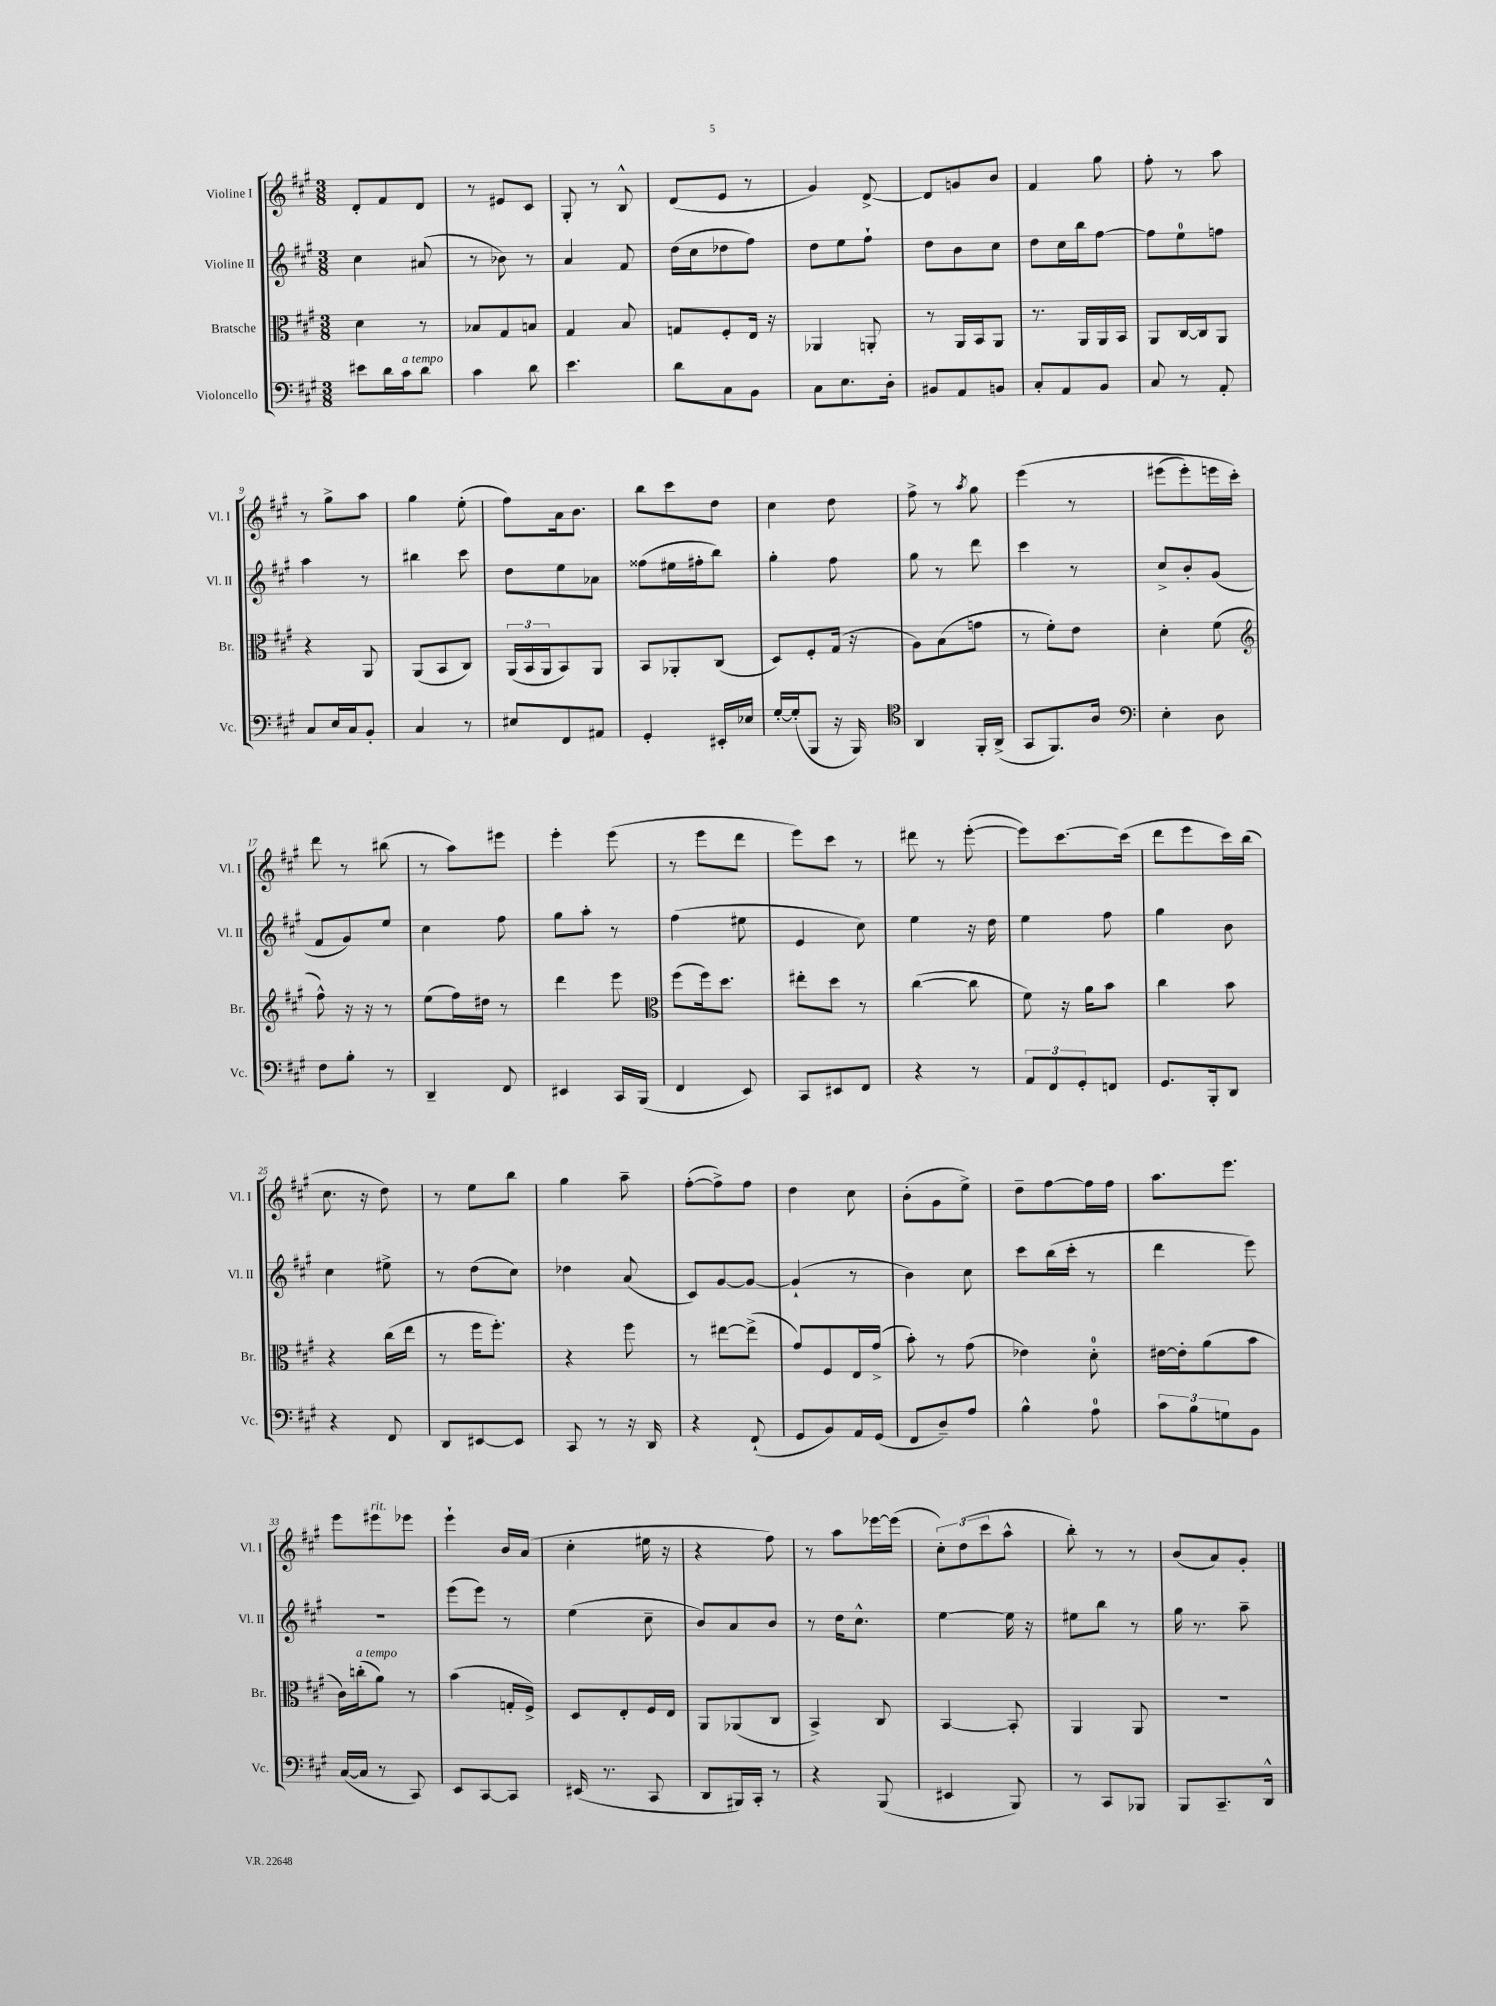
<<
\new StaffGroup <<
\new Staff = "s0" \with { instrumentName = "Violine I" shortInstrumentName = "Vl. I" } {
    \clef treble \key a \major \numericTimeSignature \time 3/8
    d'8-. fis'8 d'8 |
    r8 eis'8 cis'8 |
    gis8-. r8 b8-^ |
    d'8( e'8 r8 |
    gis'4) d'8~-> |
    d'8 g'8 b'8 |
    fis'4 gis''8 |
    fis''8-. r8 a''8 |
    r8 gis''8-> a''8 |
    gis''4 e''8-.( |
    fis''8) a'16 b'8. |
    b''8 cis'''8 d''8 |
    cis''4 d''8 |
    fis''8-> r8 \acciaccatura { a''8 } gis''8 |
    e'''4\( r8 |
    eis'''8( eis'''8-.) e'''16 cis'''16-.\) |
    d'''8 r8 bis''8( |
    r8 a''8) eis'''8 |
    e'''4-. e'''8( |
    r8 e'''8 d'''8 |
    e'''8) cis'''8 r8 |
    dis'''8 r8 e'''8~-.( |
    e'''8) cis'''8.~ cis'''16( |
    d'''8 e'''8 cis'''16) b''16( |
    cis''8. r16 d''8) |
    r8 e''8 b''8 |
    gis''4 a''8-- |
    fis''8~-.( fis''8->) fis''8 |
    d''4 cis''8 |
    b'8-.( gis'8 e''8->) |
    d''8-- fis''8~ fis''16 fis''16 |
    a''8. e'''8. |
    e'''8 eis'''8^\markup { \italic "rit." } ees'''8 |
    e'''4-! b'16 a'16( |
    cis''4-. eis''16 r16 |
    r4 fis''8) |
    r8 a''8 ees'''16~ ees'''16( |
    \tuplet 3/2 { cis''8-.) d''8( cis'''8 } a''8-^ |
    b''8-.) r8 r8 |
    b'8( a'8) gis'8-. \bar "|." |
}
\new Staff = "s1" \with { instrumentName = "Violine II" shortInstrumentName = "Vl. II" } {
    \clef treble \key a \major \numericTimeSignature \time 3/8
    cis''4 ais'8( |
    r8 bes'8) r8 |
    a'4 fis'8 |
    d''16( cis''16 des''8 fis''8) |
    d''8 e''8 fis''8-! |
    d''8 b'8 cis''8 |
    d''8 cis''16 b''16 fis''8~ |
    fis''8 e''8-0 f''8 |
    a''4 r8 |
    bis''4 cis'''8 |
    d''8 e''8 aes'8 |
    fisis''8( eis''16 fis''16-. b''8) |
    gis''4-. fis''8 |
    gis''8 r8 d'''8 |
    cis'''4 r8 |
    cis''8-> b'8-. gis'8( |
    fis'8 gis'8) e''8 |
    cis''4 fis''8 |
    gis''8 a''8-. r8 |
    fis''4( eis''8 |
    e'4 cis''8) |
    e''4 r16 d''16 |
    e''4 fis''8 |
    gis''4 b'8 |
    cis''4 eis''8-> |
    r8 d''8( cis''8) |
    des''4 a'8( |
    cis'8) gis'8~ gis'8~ |
    gis'4-!( r8 |
    b'4) cis''8 |
    cis'''8 b''16( cis'''16-. r8 |
    d'''4 e'''8) |
    R4. |
    e'''8( e'''8) r8 |
    e''4( cis''8-- |
    b'8) a'8 b'8 |
    r8 d''16 cis''8.-^ |
    e''4~ e''16 r16 |
    eis''8 b''8 r8 |
    gis''16 r8. a''8-- \bar "|." |
}
\new Staff = "s2" \with { instrumentName = "Bratsche" shortInstrumentName = "Br." } {
    \clef alto \key a \major \numericTimeSignature \time 3/8
    d'4 r8 |
    bes8 gis8 b8 |
    gis4 b8 |
    g8 fis8-. e16 r16 |
    aes,4 a,8-. |
    r8 a,16 b,16 a,8 |
    r8. a,16 a,16 b,16 |
    a,8 cis16~ cis16 a,8 |
    r4 a,8 |
    a,8( b,8 cis8) |
    \tuplet 3/2 { a,16( b,16 a,16 } b,8) a,8 |
    b,8 aes,8-. cis8( |
    d8) fis8-. gis16( r16 |
    a8) b8( g'8 |
    r8 fis'8-.) e'8 |
    d'4-. fis'8( |
    \clef treble fis''8-^) r16 r16 r8 |
    e''8( fis''16) dis''16 r8 |
    d'''4 e'''8 |
    \clef alto fis''8( fis''16) d''8. |
    eis''8-. d''8 r8 |
    cis''4~( cis''8 |
    fis'8) r16 a'16 b'8 |
    cis''4 b'8 |
    r4 cis''16( e''16 |
    r8 fis''16 fis''8.-.) |
    r4 fis''8 |
    r8 eis''8~ eis''8->( |
    gis'8) fis8 e16 gis'16->( |
    b'8-.) r8 gis'8( |
    ees'4) d'8-0-. |
    eis'16~ eis'16-. a'8( b'8 |
    cis'16) c''16-.^\markup { \italic "a tempo" }( a'8) r8 |
    b'4( g16-. fis16->) |
    d8 e8-. fis16 e16 |
    a,8 aes,8( cis8 |
    b,4->) cis8 |
    b,4~ b,8-. |
    a,4 a,8 |
    r4. \bar "|." |
}
\new Staff = "s3" \with { instrumentName = "Violoncello" shortInstrumentName = "Vc." } {
    \clef bass \key a \major \numericTimeSignature \time 3/8
    eis'8 d'16 cis'16^\markup { \italic "a tempo" } d'8 |
    cis'4 d'8 |
    e'4. |
    d'8 cis8 b,8 |
    cis8 e8. d16-. |
    bis,8 a,8 b,8 |
    cis8-. a,8 b,8 |
    cis8 r8 a,8-. |
    cis8 e16 cis16 b,8-. |
    cis4 r8 |
    eis8 fis,8 ais,8 |
    gis,4-. eis,16-. ees16 |
    gis16~-. gis16-.( b,,8 r16 b,,16) |
    \clef tenor a,4 fis,16-. a,16->( |
    gis,8 fis,8.) a16 |
    \clef bass e4-. d8 |
    fis8 b8-. r8 |
    d,4-- fis,8 |
    eis,4 cis,16 b,,16( |
    fis,4 e,8) |
    cis,8 eis,8 fis,8 |
    r4 r8 |
    \tuplet 3/2 { a,8 fis,8 gis,8-. } f,8 |
    gis,8. b,,16-. d,8 |
    r4 fis,8 |
    d,8 eis,8~ eis,8 |
    cis,8 r8 r16 d,16 |
    r4 fis,8-!( |
    gis,8 b,8) a,16 gis,16( |
    fis,8 d8--) a8 |
    b4-^ a8-0 |
    \tuplet 3/2 { cis'8 b8 g8 } b,8 |
    cis16~( cis16 r8 cis,8) |
    e,8 cis,8~ cis,8 |
    eis,16( r8. cis,8 |
    d,8 bis,,16) cis,16-. r8 |
    r4 b,,8( |
    eis,4 b,,8) |
    r8 cis,8 bes,,8 |
    b,,8 cis,8.-- d,16-^ \bar "|." |
}
>>
>>
